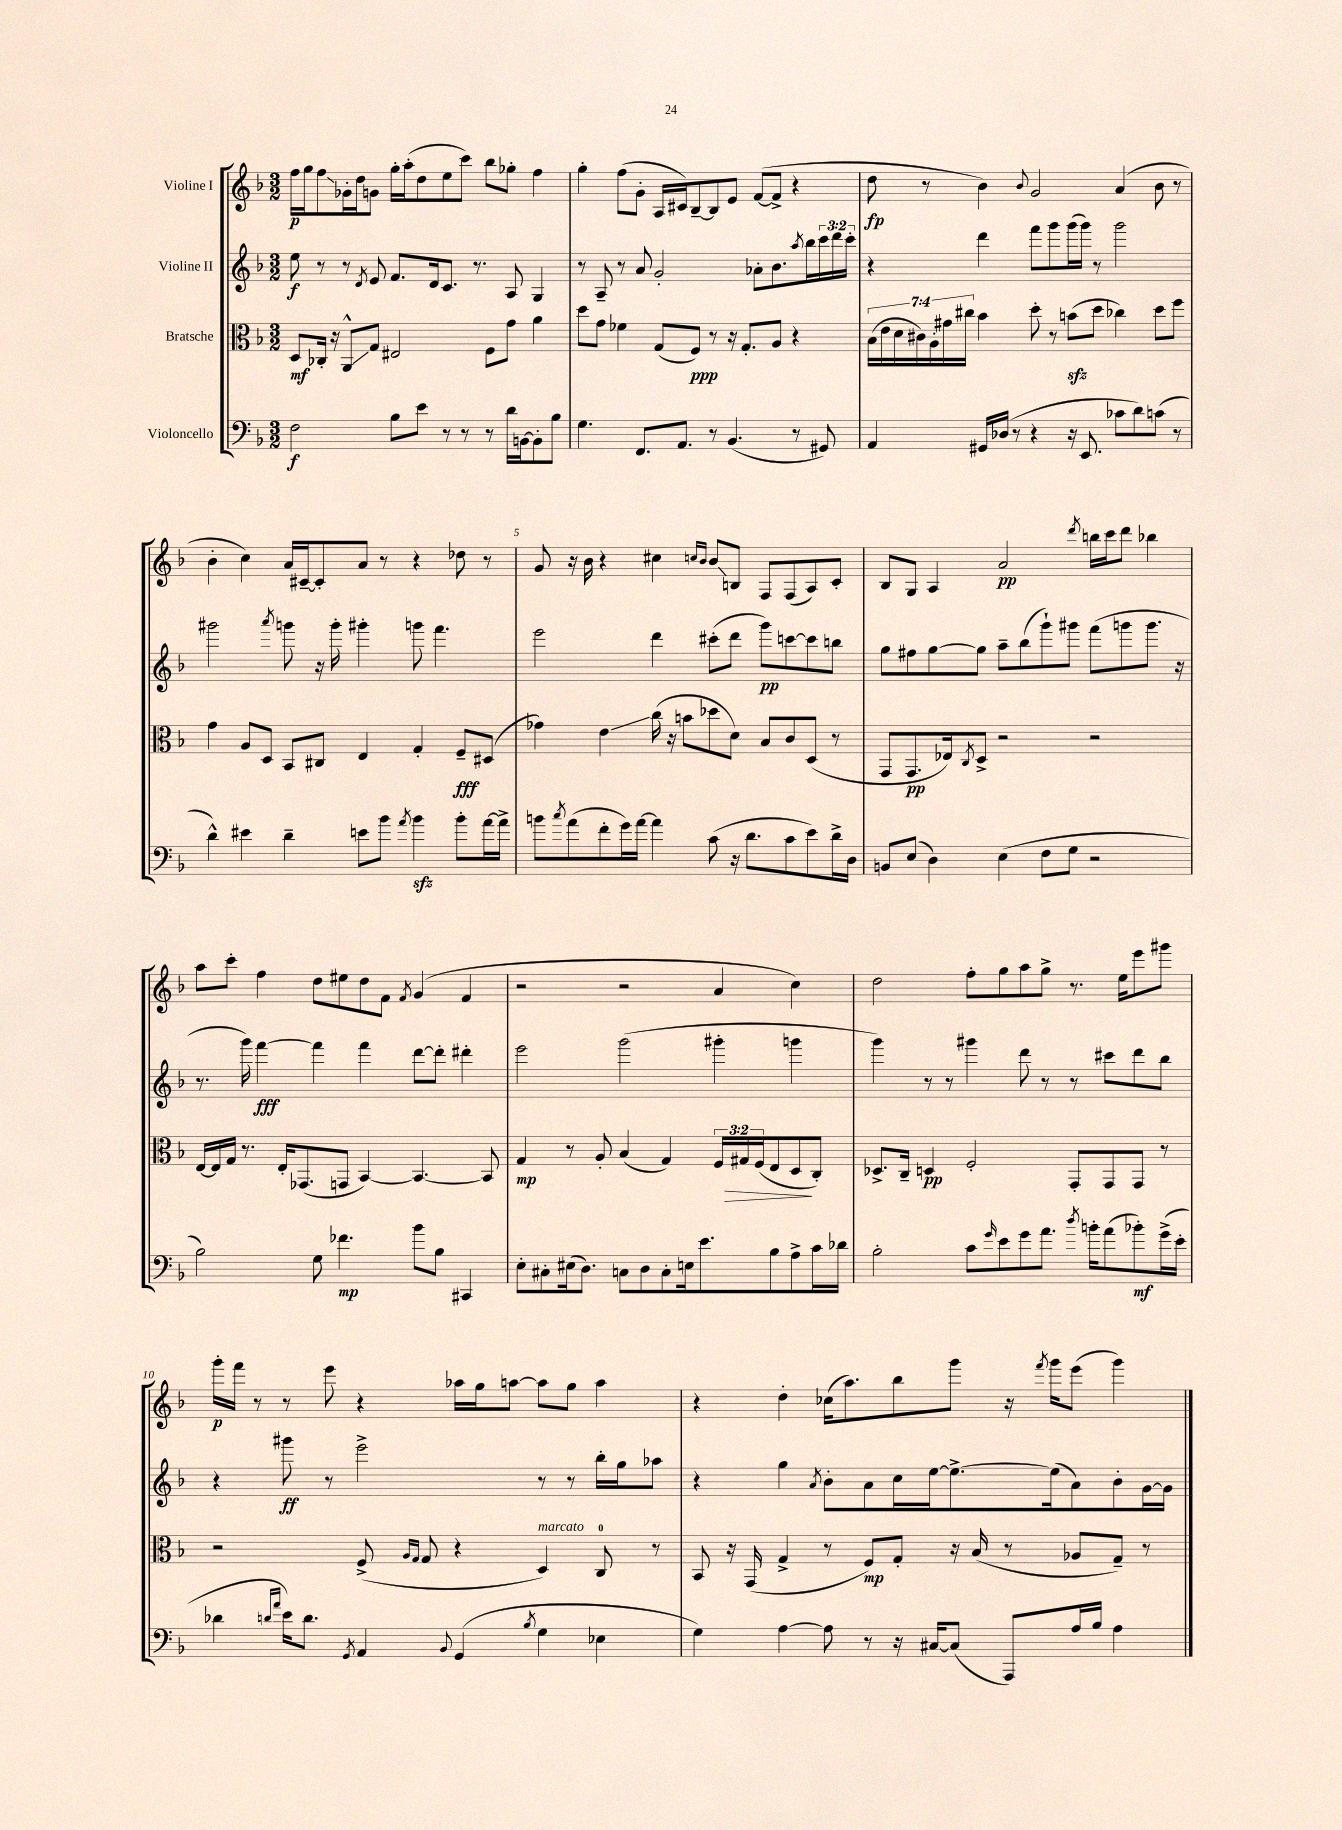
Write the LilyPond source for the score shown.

<<
\new StaffGroup <<
\new Staff = "s0" \with { instrumentName = "Violine I" } {
    \clef treble \key f \major \numericTimeSignature \time 3/2
    f''16\p g''16 f''8\glissando ges'16-. d''16 g'8 g''16-. a''16-.( d''8 e''8 c'''8) bes''8 ges''8-. f''4 |
    g''4-. f''8( g'8-. a16 cis'16) bes8~-- bes8 e'8 f'8~( f'8-> r4 |
    d''8\fp r8 bes'4) \appoggiatura { bes'8 } g'2 a'4( bes'8 r8 |
    bes'4-. c''4) a'16 cis'16~-- cis'8-. a'8 r8 r4 des''8 r8 |
    g'8 r16 bes'16 r4 cis''4 \grace { c''16 bes'16 } bes'8\glissando b8 f8 f8( a8) c'8-. |
    bes8 g8 a4 a'2\pp \acciaccatura { d'''8 } b''16 c'''16 d'''8 bes''4 |
    a''8 c'''8-. f''4 d''8 eis''8 d''8 f'8 \acciaccatura { f'8 } g'4( f'4 |
    r2 r2 a'4 c''4) |
    d''2 f''8-. g''8 a''8 g''8-> r8. e''16 e'''8 gis'''8 |
    g'''16-.\p f'''16 r8 r8 e'''8 r4 aes''16 g''16 a''8~ a''8 g''8 a''4 |
    r4 d''4-. ces''16( a''8.) bes''8 g'''8 r16 \acciaccatura { f'''8 } g'''16 e'''8( g'''4) \bar "|." |
}
\new Staff = "s1" \with { instrumentName = "Violine II" } {
    \clef treble \key f \major \numericTimeSignature \time 3/2 \override Staff.TupletNumber.text = #tuplet-number::calc-fraction-text
    e''8\f r8 r8 \acciaccatura { d'8 } e'8 f'8. d'16 c'8. r8. a8 g4 |
    r8 a8-- r8 a'8 g'2-. aes'8-. bes'8. \acciaccatura { a''8 } bes''16 \tuplet 3/2 { c'''16 d'''16 c'''16-. } |
    r4 d'''4 f'''8 g'''8 g'''16( g'''16) r8 g'''2 |
    gis'''2 \acciaccatura { a'''8 } g'''8 r16 g'''16-. gis'''4-. g'''8 f'''4. |
    e'''2 d'''4 cis'''8-.( d'''8 g'''8\pp) c'''8~ c'''8 b''8 |
    g''8 fis''8 g''8~ g''8 a''8-- bes''8( g'''8-!) gis'''8 f'''8( g'''8 g'''8. r16 |
    r8. g'''16) f'''4~\fff f'''4 f'''4 d'''8~ d'''8-. dis'''4-. |
    e'''2 g'''2( gis'''4-. g'''4 |
    g'''4) r8 r8 gis'''4 d'''8 r8 r8 cis'''8 d'''8 bes''8 |
    r4 gis'''8\ff r8 e'''2-> r8 r8 bes''16-. g''16 aes''8 |
    r4 g''4 \acciaccatura { a'8 } bes'8-. a'8 c''16 e''16~ e''8.~-> e''16( a'8) bes'8-. g'16~ g'16 \bar "|." |
}
\new Staff = "s2" \with { instrumentName = "Bratsche" } {
    \clef alto \key f \major \numericTimeSignature \time 3/2 \override Staff.TupletNumber.text = #tuplet-number::calc-fraction-text
    d8\mf ces16-. r16 a,8-^\glissando g8 eis2 f8 g'8 a'4 |
    d''8 g'8 fes'4 g8( f8\ppp) r8 r16 g8.-. a8 r4 |
    \tuplet 7/4 { bes16( e'16 d'16 cis'16) a16-. gis'16 cis''16 } bes'4 d''8-. r8 b'8\sfz( d''8 ces''4) d''8 f''8 |
    g'4 a8 d8 bes,8 cis8 e4 g4-. f8--\fff dis8( |
    ges'4) e'4\glissando c''16( r16 b'8 des''8 d'8) bes8 c'8 d8( r8 |
    g,8 g,8.\pp ees16) \acciaccatura { c8 } d8-> r2 r2 |
    e16~ e16 g16 r8. e16-. ges,8.( g,8 bes,4~) bes,4.~ bes,8 |
    g4\mp r8 a8-. bes4( g4) \tuplet 3/2 { f16 gis16\> f16( } e8 d8\! c8-.) |
    des8.-> c16-- d4\pp f2-. g,8-. g,8 g,8 r8 |
    r2 f8->( \grace { a16 g16 } g8 r4 d4^\markup { \italic "marcato" }) c8-0 r8 |
    bes,8 r16 g,16( g4-> r8 f8\mp) g8-. r16 bes16( r8 aes8 g8--) r8 \bar "|." |
}
\new Staff = "s3" \with { instrumentName = "Violoncello" } {
    \clef bass \key f \major \numericTimeSignature \time 3/2
    f2\f bes8 e'8 r8 r8 r8 d'16 b,16~ b,8-. bes8 |
    g4. f,8. a,8. r8 bes,4.( r8 gis,8) |
    a,4 gis,16 des16( r8 r4 r16 e,8. ces'8 d'8) c'8( r8 |
    d'4-^) eis'4 d'4-- e'8 bes'8 \acciaccatura { a'8 } bes'4\sfz bes'8-. a'16~ a'16-> |
    b'8 \acciaccatura { c''8 } a'8( f'8-. g'16) a'16~ a'4 c'8( r16 d'8. c'8 e'8) d'16-> d16 |
    b,8 e8( d4) e4( f8 g8 r2 |
    bes2) g8 fes'4.\mp bes'8 bes8 cis,4 |
    e8-. cis8-. eis16( d8.) c8 d8 c8-. e16 e'8. bes8 a8-> c'16 des'16 |
    bes2-. c'8 \grace { g'16 } e'8 g'8 a'8. \acciaccatura { d''8 } b'16-. a'8( bes'8-.\mf) g'16->( e'16-. |
    des'4 \grace { d'16 a'16 } e'16) d'8. \acciaccatura { g,8 } a,4 \appoggiatura { bes,8 } g,4( \acciaccatura { bes8 } g4 ees4 |
    g4) a4~ a8 r8 r16 cis16~ cis8( a,,8) a16 bes16 a4 \bar "|." |
}
>>
>>
\layout { \context { \Score \override BarNumber.break-visibility = ##(#f #t #t) barNumberVisibility = #(every-nth-bar-number-visible 5) } }
